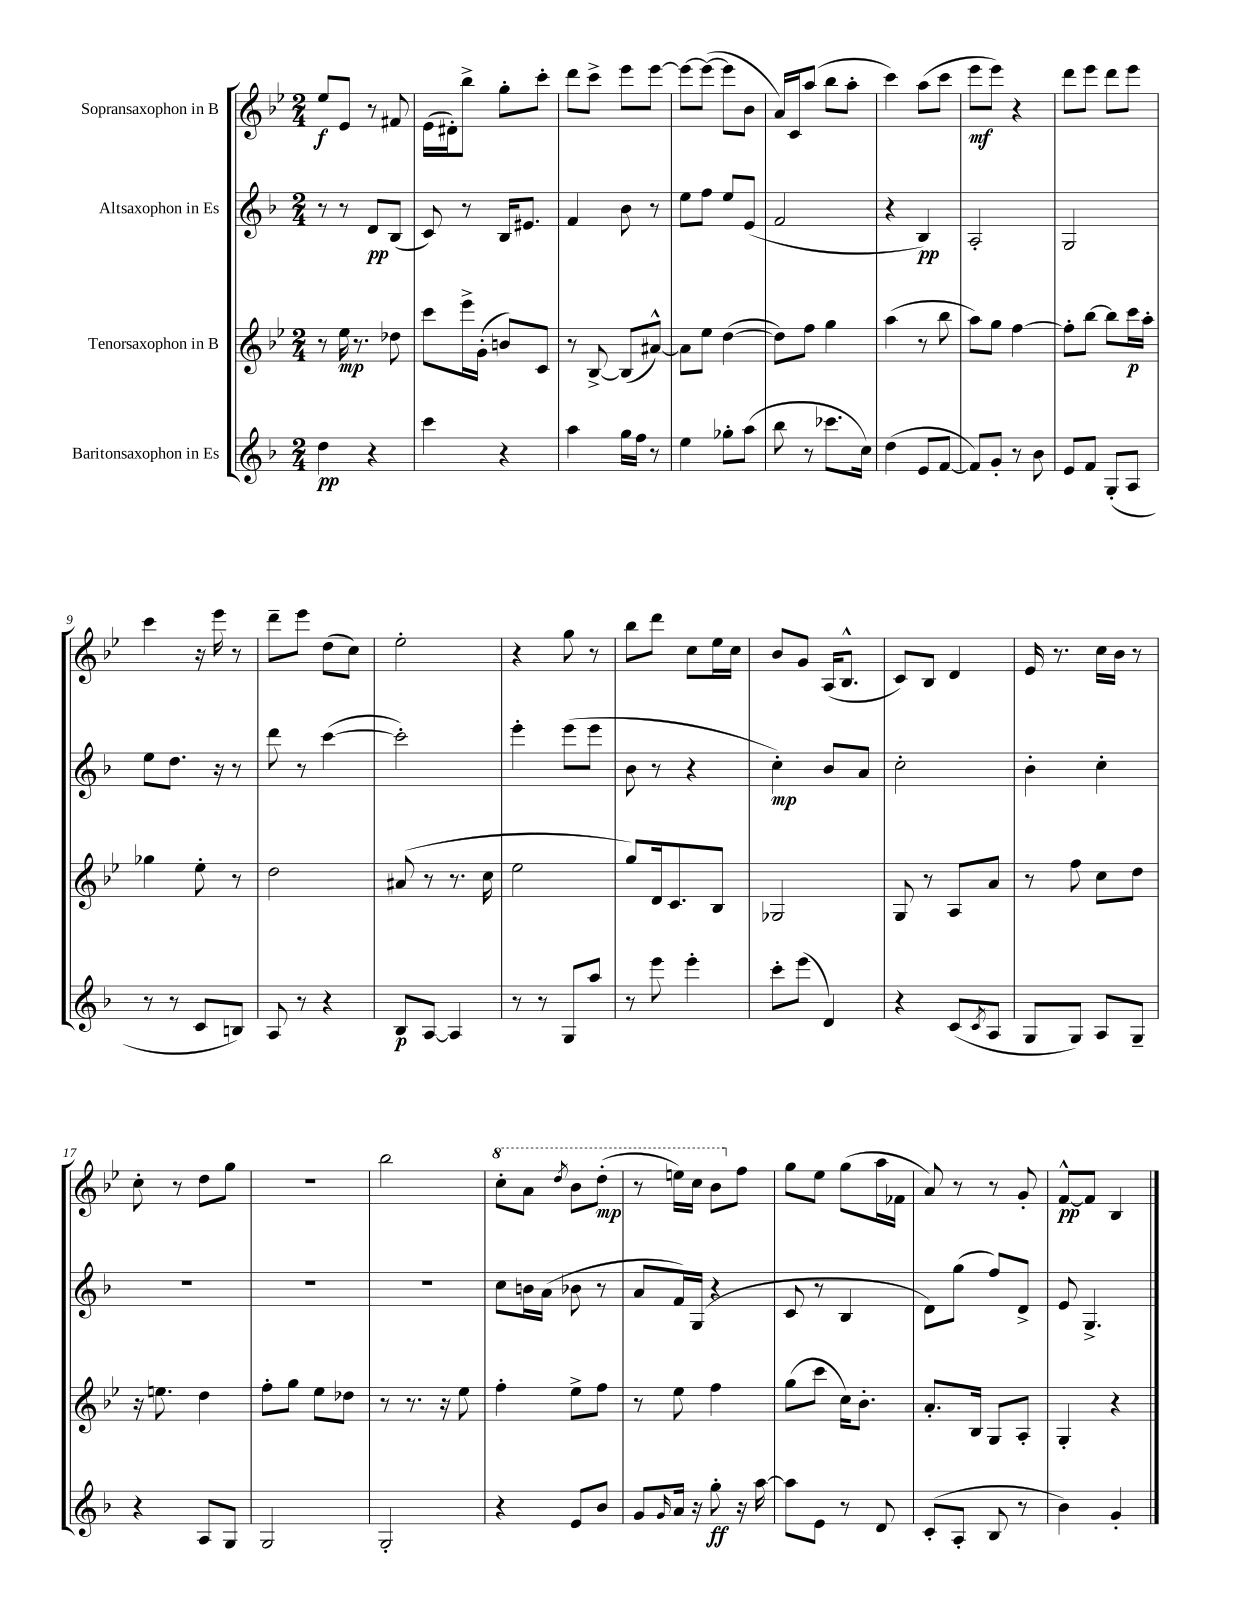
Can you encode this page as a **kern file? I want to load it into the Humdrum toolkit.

**kern	**kern	**kern	**kern
*staff4	*staff3	*staff2	*staff1
*clefG2	*clefG2	*clefG2	*clefG2
*k[b-]	*k[b-e-]	*k[b-]	*k[b-e-]
*M2/4	*M2/4	*M2/4	*M2/4
4dd\	8r	8r	8ee-/L
.	16ee-\	8r	8e-/J
.	8.r	.	.
4r	.	8d/L	8r
.	8dd-\	(8B-/J	8f#/
=	=	=	=
4ccc\	8ccc\L	8c/)	(16e-\LL
.	.	.	16d#'\J)
.	16eee-^\L	8r	8bb-^\J
.	(16g'\JJ	.	.
4r	8b/L)	16B-/LK	8gg'\L
.	.	8.e#/J	.
.	8c/J	.	8ccc'\J
=	=	=	=
4aa\	8r	4f/	8ddd\L
.	[8B-^/	.	8ccc^\J
16gg\LL	(8B-/]L	8b-\	8eee-\L
16ff\JJ	.	.	.
8r	[8a#^^/J)	8r	[8eee-\J
=	=	=	=
4ee\	8a#\]L	8ee\L	8eee-\_L
.	8ee-\J	8ff\J	(8eee-\_J
8gg-'\L	([4dd\	8ee/L	8eee-\]L
(8aa\J	.	(8e/J	8b-\J
=	=	=	=
8bb-\	8dd\]L)	2f/	16a/LL)
.	.	.	16c/J
8r	8ff\J	.	(8aa/J
8.ccc-\L	4gg\	.	8bb-\L
.	.	.	8aa'\J
16cc\Jk)	.	.	.
=	=	=	=
(4dd\	(4aa\	4r	4ccc\)
8e/L	8r	4B-/)	(8aa\L
[8f/J	8bb-\	.	8ccc\J
=	=	=	=
8f/]L)	8aa\L)	2A'/	8eee-\L
8g'/J	8gg\J	.	8eee-\J)
8r	[4ff\	.	4r
8b-\	.	.	.
=	=	=	=
8e/L	8ff'\]L	2G/	8ddd\L
8f/J	[8bb-\J	.	8eee-\J
(8G'/L	8bb-\]L	.	8ddd\L
8A/J	16ccc\L	.	8eee-\J
.	16aa'\JJ	.	.
=	=	=	=
8r	4gg-\	8ee\L	4ccc\
8r	.	8.dd\J	.
8c/L	8ee-'\	.	16r
.	.	16r	16eee-\
8B/J)	8r	8r	8r
=	=	=	=
8A/	2dd\	8ddd\	8ddd~\L
8r	.	8r	8eee-\J
4r	.	([4ccc\	(8dd\L
.	.	.	8cc\J)
=	=	=	=
8B-/L	(8a#/	2ccc'\])	2ee-'\
[8A/J	8r	.	.
4A/]	8.r	.	.
.	16cc\	.	.
=	=	=	=
8r	2ee-\	4eee'\	4r
8r	.	.	.
8G/L	.	(8eee\L	8gg\
8aa/J	.	8eee\J	8r
=	=	=	=
8r	8gg/L)	8b-\	8bb-\L
8eee\	16d/k	8r	8ddd\J
.	8.c/	.	.
4eee'\	.	4r	8cc\L
.	8B-/J	.	16ee-\L
.	.	.	16cc\JJ
=	=	=	=
8ccc'\L	2G-/	4cc'\)	8b-/L
(8eee\J	.	.	8g/J
4d/)	.	8b-/L	(16A/LK
.	.	.	8.B-^^/J
.	.	8a/J	.
=	=	=	=
4r	8G/	2cc'\	8c/L)
.	8r	.	8B-/J
(8c/L	8A/L	.	4d/
8qc/	.	.	.
8A/J	8a/J	.	.
=	=	=	=
8G/L	8r	4b-'\	16e-/
.	.	.	8.r
8G/J)	8ff\	.	.
8A/L	8cc\L	4cc'\	16cc\LL
.	.	.	16b-\JJ
8G~/J	8dd\J	.	8r
=	=	=	=
4r	16r	2r	8cc'\
.	8.ee\	.	.
.	.	.	8r
8A/L	4dd\	.	8dd\L
8G/J	.	.	8gg\J
=	=	=	=
2G/	8ff'\L	2r	2r
.	8gg\J	.	.
.	8ee-\L	.	.
.	8dd-\J	.	.
=	=	=	=
2G'/	8r	2r	2bb-\
.	8.r	.	.
.	16r	.	.
.	8ee-\	.	.
=	=	=	=
4r	4ff'\	8cc\L	8ccc'\L
.	.	16b\L	8aa\J
.	.	(16a\JJ	.
.	.	.	8qddd/
8e/L	8ee-^\L	8b-\	8bb-\L
8b-/J	8ff\J	8r	(8ddd'\J
=	=	=	=
8g/L	8r	8a/L	8r
16qqg/	.	.	.
16a/Jk	8ee-\	16f/L)	16eee\LL)
16r	.	(16G/JJ	16ccc\JJ
8gg'\	4ff\	4r	8bb-\L
16r	.	.	8ff\J
[16aa\	.	.	.
=	=	=	=
8aa\]L	(8gg\L	8c/	8gg\L
8e\J	8ccc\J	8r	8ee-\J
8r	16cc\LK)	4B-/	(8gg\L
.	8.b-'\J	.	.
8d/	.	.	16aa\L
.	.	.	16f-\JJ
=	=	=	=
(8c'/L	8.a'/L	8d\L)	8a/)
8A'/J	.	(8gg\J	8r
.	16B-/Jk	.	.
8B-/	8G/L	8ff/L)	8r
8r	8A'/J	8d^/J	8g'/
=	=	=	=
4b-\)	4G'/	8e/	[8f^^/L
.	.	4.G^/	8f/]J
4g'/	4r	.	4B-/
==	==	==	==
*-	*-	*-	*-
